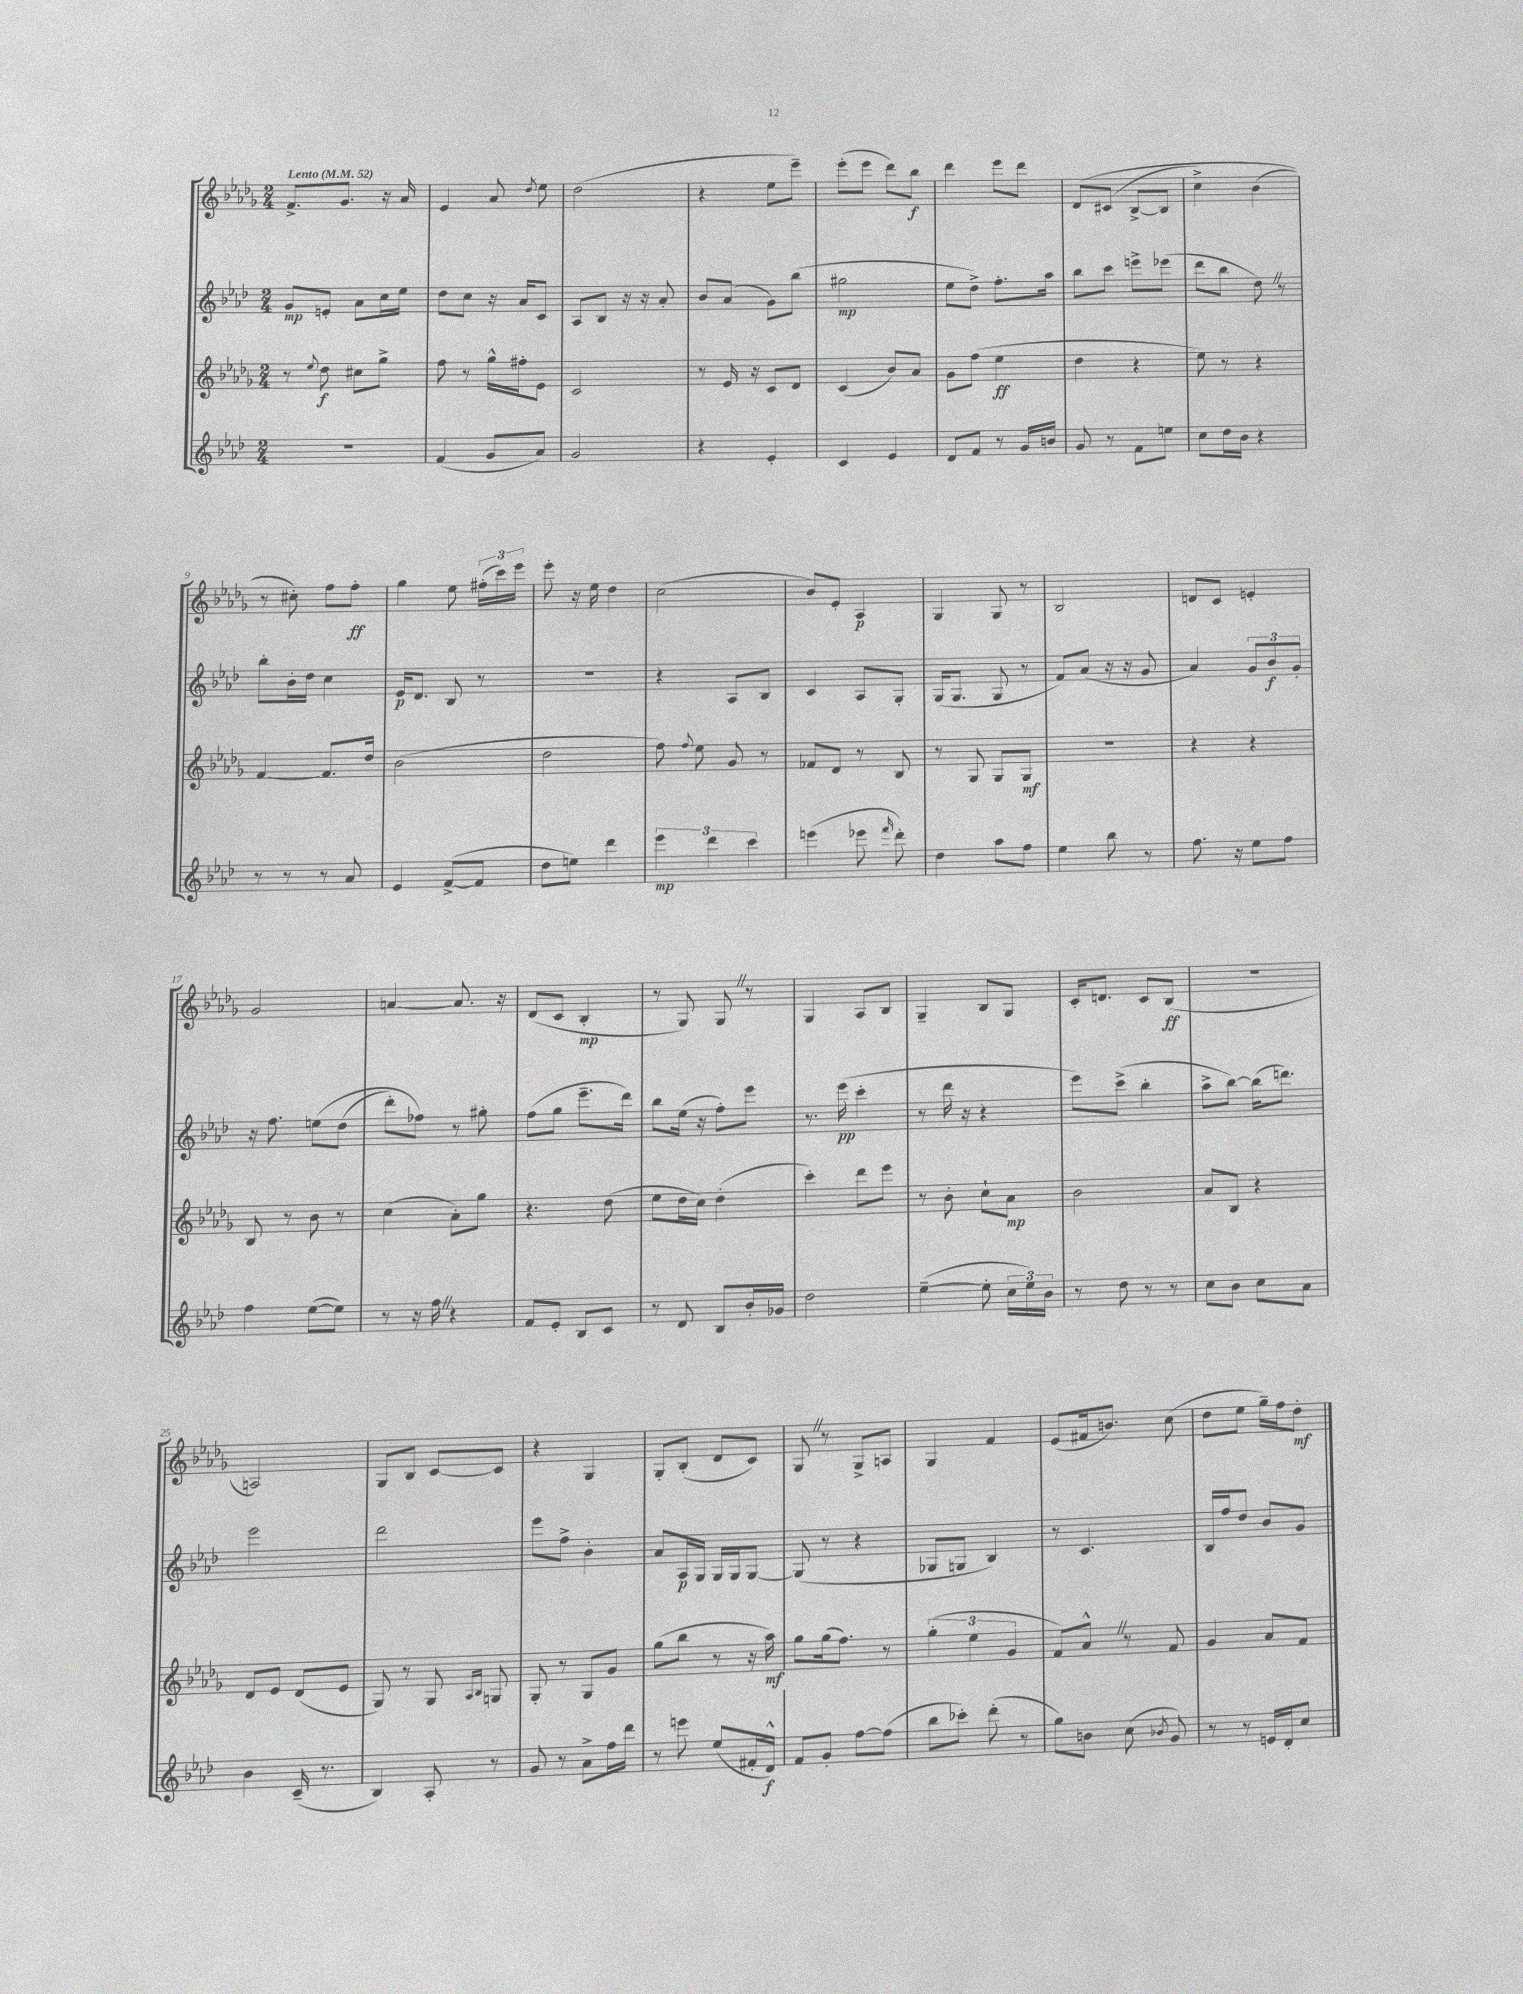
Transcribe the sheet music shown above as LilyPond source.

<<
\new StaffGroup <<
\new Staff = "s0" {
    \clef treble \key des \major \numericTimeSignature \time 2/4 \tempo "Lento" 4 = 52
    \autoBeamOff f'8.[-> ges'8.] r16 aes'16 |
    ees'4 aes'8 \acciaccatura { des''8 } ees''8 |
    des''2( |
    r4 ees''8[ ees'''8]--) |
    ees'''8[-.( ees'''8] des'''8[) bes''8]\f |
    des'''4 ees'''8[ des'''8] |
    des'8[\( cis'8]( bes8[~-> bes8] |
    c''4->) bes'4( |
    r8 cis''8-.)\) f''8[ f''8]-.\ff |
    ges''4 ees''8 \tuplet 3/2 { fis''16[-.( c'''16) ees'''16] } |
    ees'''8-. r16 ees''16 des''4 |
    c''2( |
    bes'8[) ees'8]-. aes4\p |
    ges4 ges8 r8 |
    bes2 |
    d'8[ c'8] e'4-. |
    ges'2 |
    a'4~ a'8. r16 |
    des'8[( c'8] bes4-.\mp |
    r8 ges8) ges8 \once \override BreathingSign.text = \markup { \musicglyph "scripts.caesura.straight" } \breathe r8 |
    ges4 aes8[ bes8] |
    ges4-- bes8[ ges8] |
    c'16[-. d'8.] c'8[ bes8]\ff( |
    R2 |
    a2) |
    ges8[ bes8] c'8[~ c'8] |
    r4 ges4 |
    ges8[-. bes8]-.( des'8[ c'8]) |
    ges8 \once \override BreathingSign.text = \markup { \musicglyph "scripts.caesura.straight" } \breathe r8 ges8[-> a8] |
    ges4 f'4 |
    ees'8[( fis'16 b'8.]) c''8( |
    des''8[ ees''8] ges''16[--) f''16 des''8]-.\mf \bar "|." |
}
\new Staff = "s1" {
    \clef treble \key aes \major \numericTimeSignature \time 2/4
    \autoBeamOff g'8[\mp e'8]-. aes'8[ c''16 ees''16] |
    des''8[ c''8] r16 aes'16[ c'8] |
    aes8[ bes8] r16 r16 aes'8-. |
    bes'8[ aes'8]( g'8[) bes''8]( |
    gis''2\mp |
    ees''8[ des''8]->) f''8.[-. aes''16] |
    bes''8[ c'''8] e'''8[-> ees'''8]( |
    des'''8[ bes''8] des''8) \once \override BreathingSign.text = \markup { \musicglyph "scripts.caesura.straight" } \breathe r8 |
    bes''8[-. bes'16-. des''16] c''4 |
    ees'16[\p des'8.] bes8 r8 |
    R2 |
    r4 aes8[ bes8] |
    c'4 aes8[ g8]-. |
    g16[( g8.] g8 r8 |
    f'8[) aes'8]( r16 r16 g'8 |
    aes'4) \tuplet 3/2 { g'8[ bes'8\f g'8]-. } |
    r16 f''8. e''8[\( des''8]( |
    des'''8[-.) fes''8]\) r8 gis''8-. |
    f''8[( g''8] ees'''8.[-- des'''16]) |
    bes''8[ ees''16]( r16 f''8[-.) ees'''8] |
    r8. ees'''16\pp( c'''4-. |
    r8 des'''16 r16 r4 |
    ees'''8[) c'''8]->( bes''4-. |
    aes''8[-> bes''8]~) bes''16[( d'''8.]) |
    ees'''2 |
    des'''2 |
    ees'''8[ f''8]-> bes'4-. |
    aes'8[ aes16\p g16] g16[ g16 g8]~ |
    g8( r8 r4 |
    ges8[ g8] bes4) |
    r8 c'4. |
    bes16[ f''16 des''8] bes'8[ g'8] \bar "|." |
}
\new Staff = "s2" {
    \clef treble \key des \major \numericTimeSignature \time 2/4
    \autoBeamOff r8 \appoggiatura { ees''8 } des''8\f cis''8[ ges''8]-> |
    f''8 r8 ges''16[-^ fis''16-. ees'8] |
    c'2 |
    r8 ees'16 r16 c'8[ des'8] |
    c'4( bes'8[) aes'8] |
    ges'8[ f''8]( ees''4\ff |
    des''4 r4 |
    ees''8) r8 r4 |
    f'4~ f'8.[ des''16] |
    bes'2( |
    des''2 |
    f''8) \appoggiatura { f''8 } ees''8 ges'8 r8 |
    fes'8[ des'8] r8 bes8 |
    r8 ges8 ges8[ ges8]\mf |
    R2 |
    r4 r4 |
    bes8 r8 bes'8 r8 |
    c''4( aes'8[-.) ges''8] |
    r4. des''8( |
    ees''8[ des''16 c''16]) des''4-.( |
    c'''4-.) des'''8[ ees'''8] |
    r8 bes'8-. c''8[-! aes'8]\mp |
    bes'2 |
    aes'8[ bes8] r4 |
    des'8[ ees'8] des'8[( ees'8] |
    ges8) r8 ges8 \grace { aes16[ bes16] } g8 |
    ges8-. r8 ges8[ ges'8] |
    ges''8[( bes''8] r8 r16 aes''16\mf) |
    ges''8[ ges''16( f''8.]) r8 |
    \tuplet 3/2 { ges''4-.( ees''4 ges'4 } |
    f'8[) aes'8]-^ \once \override BreathingSign.text = \markup { \musicglyph "scripts.caesura.straight" } \breathe r8 f'8 |
    ges'4 aes'8[ f'8] \bar "|." |
}
\new Staff = "s3" {
    \clef treble \key aes \major \numericTimeSignature \time 2/4
    \autoBeamOff r2 |
    f'4( g'8[ aes'8]) |
    g'2 |
    r4 ees'4-. |
    c'4 ees'4 |
    des'8[ f'8] r8 g'16[ b'16] |
    g'8 r8 f'8[ e''8] |
    c''8[ des''16 bes'16] r4 |
    r8 r8 r8 aes'8 |
    ees'4 f'8[~->( f'8] |
    des''8[ e''8]) des'''4 |
    \tuplet 3/2 { ees'''4\mp des'''4 c'''4 } |
    e'''4( ees'''8 \grace { f'''16 } des'''8-.) |
    des''4 aes''8[ f''8] |
    ees''4 bes''8 r8 |
    f''8. r16 ees''8[ f''8] |
    f''4 ees''8[~( ees''8]) |
    r8 r16 f''16 \once \override BreathingSign.text = \markup { \musicglyph "scripts.caesura.straight" } \breathe r4 |
    f'8[ ees'8]-. bes8[ c'8] |
    r8 des'8 bes8[ bes'16-. ges'16] |
    des''2 |
    ees''4~--( ees''8-. \tuplet 3/2 { c''16[ ees''16) bes'16] } |
    r8 des''8 r8 r8 |
    c''8[ bes'8] c''8[ aes'8] |
    bes'4 c'16--( r8. |
    bes4) aes8-. r8 |
    g'8 r8 aes'8[-> f''16 des'''16] |
    r8 e'''8 ees''8[( fis'16-. des'16]-^\f) |
    f'8[ g'8]-. f''8[~ f''8]( |
    bes''8[ ces'''8]-.) des'''8-.( r8 |
    g''8[) b'8] c''8( \acciaccatura { bes'8 } g'8) |
    r8 r8 e'16[ des'16-. c''8] \bar "|." |
}
>>
>>
